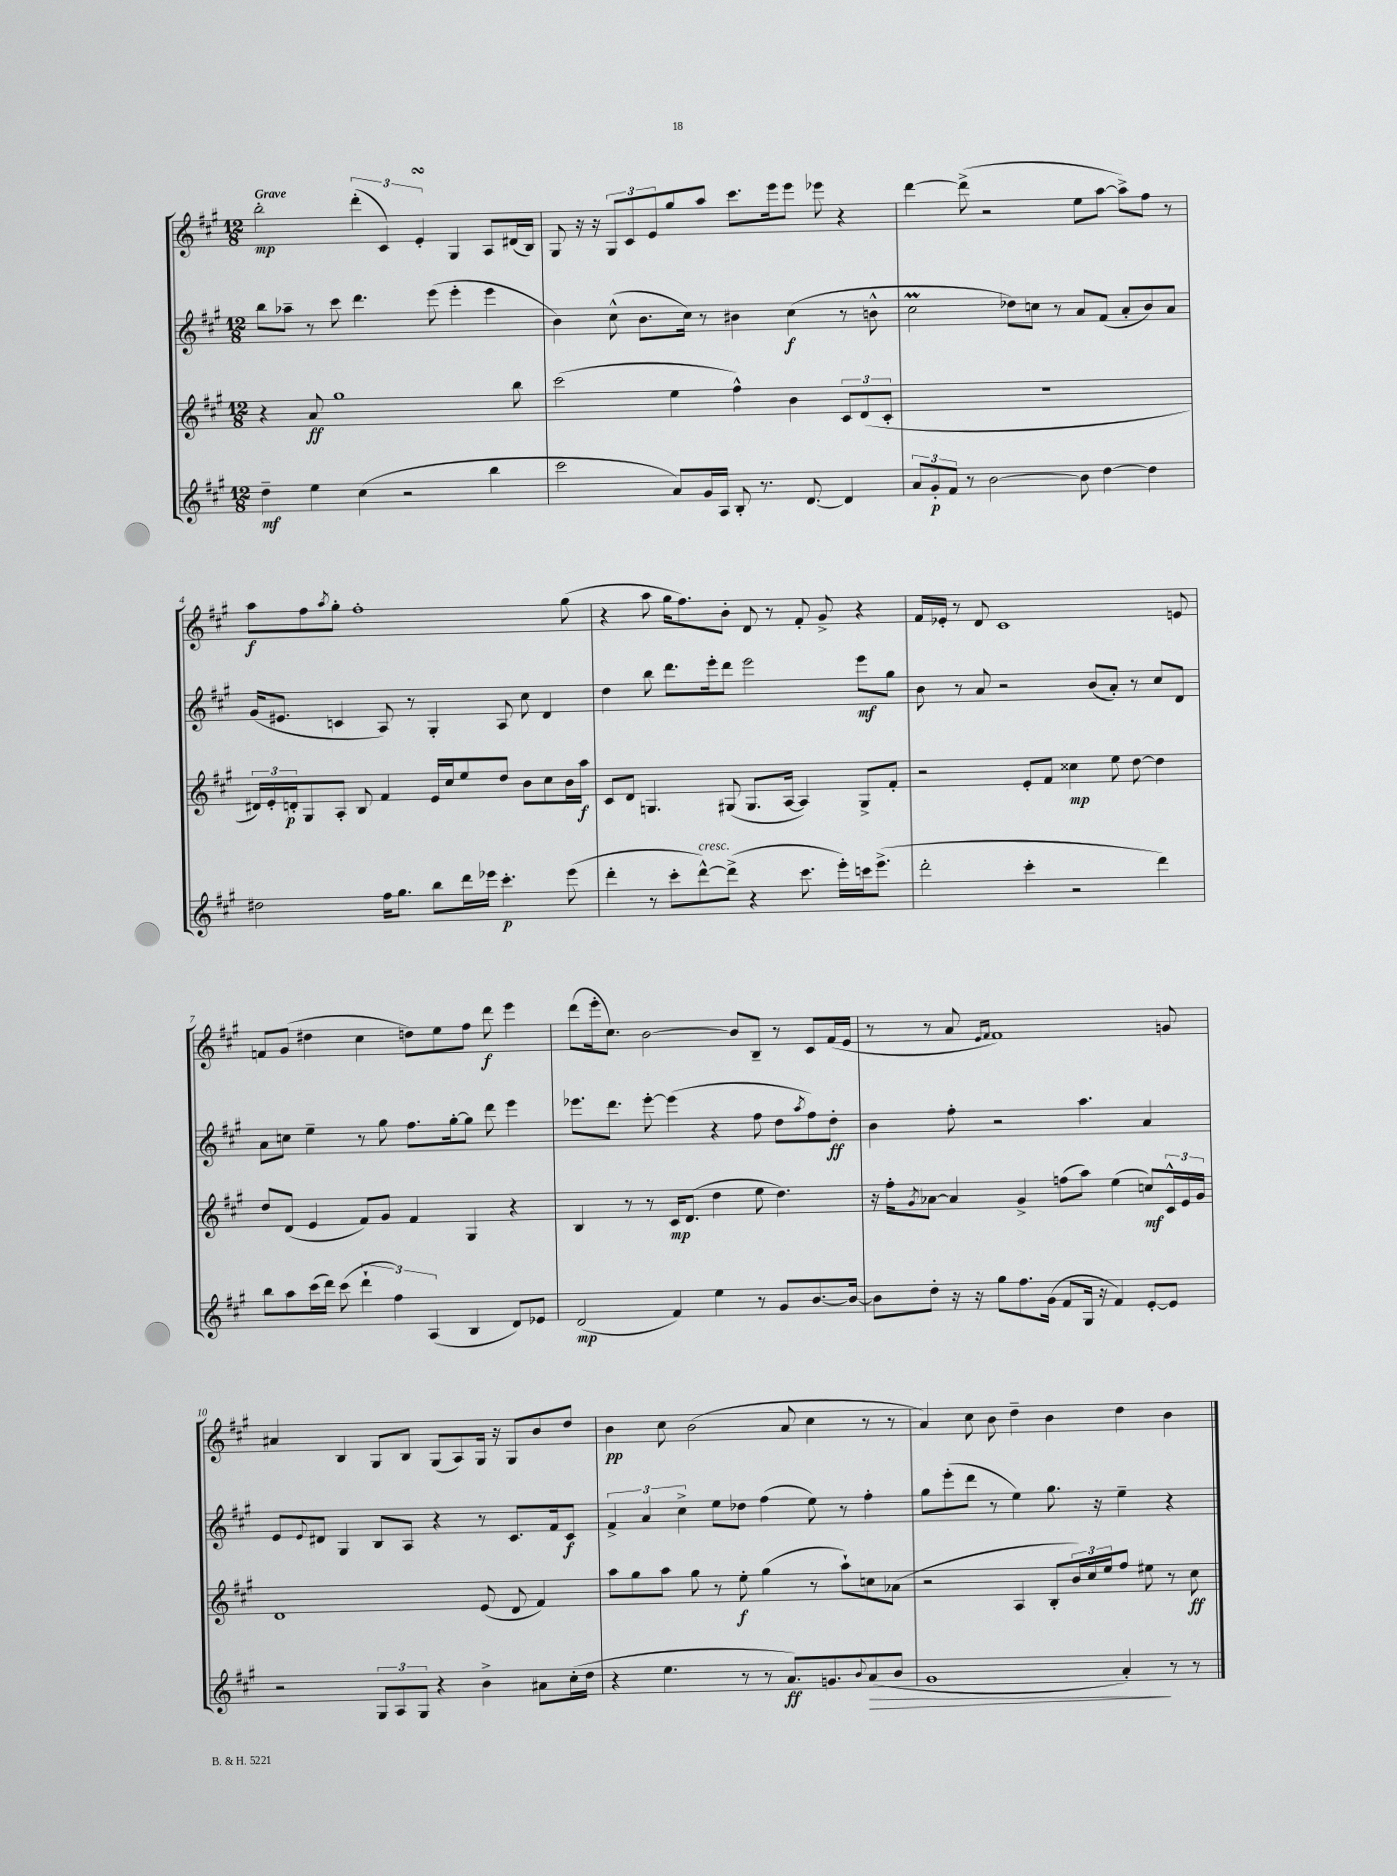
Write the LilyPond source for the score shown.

<<
\new StaffGroup <<
\new Staff = "s0" {
    \clef treble \key a \major \numericTimeSignature \time 12/8 \tempo "Grave"
    b''2-.\mp \tuplet 3/2 { d'''4-.( cis'4) e'4-.\turn } gis4 a8 dis'16( b16) |
    gis8 r16 r16 \tuplet 3/2 { gis8 cis'8 e'8 } gis''8 a''8 cis'''8. e'''16 e'''8 ees'''8 r4 |
    d'''4~ d'''8->( r2 e''8 a''8~ a''8->) fis''8 r8 |
    a''8\f fis''8 \acciaccatura { a''8 } gis''8-. fis''1-. gis''8( |
    r4 a''8 gis''16 fis''8.) b'8-. d'8 r8 fis'8-. gis'8-> r4 |
    fis'16 ees'16-. r8 d'8 cis'1 e'8 |
    f'8 gis'8( dis''4 cis''4 d''8) e''8 fis''8 d'''8\f e'''4 |
    d'''8( e'''16-. cis''8.) b'2~ b'8 b8-- r8 cis'8 fis'16( e'16 |
    r8 r8 a'8 \grace { e'16 fis'16 } fis'1) g'8 |
    ais'4 b4 gis8 b8 gis8( a8) gis16 r16 gis8 b'8 d''8 |
    b'4\pp cis''8 b'2( a'8 cis''4 r8 r8 |
    a'4) cis''8 b'8 d''4-- b'4 d''4 b'4 \bar "|." |
}
\new Staff = "s1" {
    \clef treble \key a \major \numericTimeSignature \time 12/8
    b''8 aes''8-- r8 cis'''8 d'''4. e'''8( e'''4-. e'''4 |
    b'4) cis''8-^( b'8. cis''16) r8 bis'4 cis''4\f( r8 b'8-^ |
    cis''2\prall des''8) c''8 r8 a'8 fis'8( a'8-. b'8) a'8 |
    gis'16( eis'8. c'4 a8) r8 gis4-. a8 cis''8 d'4 |
    d''4 b''8 d'''8. e'''16-. d'''8 e'''2 e'''8\mf gis''8 |
    b'8 r8 a'8 r2 b'8( a'8-.) r8 cis''8 d'8 |
    a'8 c''8 e''4-- r8 gis''8 fis''8. gis''16~-. gis''8 d'''8 e'''4 |
    ees'''8. d'''8. ees'''8~-. ees'''4( r4 fis''8 d''8 \acciaccatura { a''8 } fis''8) d''8-.\ff |
    b'4 fis''8-. r2 a''4. a'4 |
    e'8 \appoggiatura { e'8 } dis'8 gis4 b8 a8 r4 r8 cis'8. fis'16 cis'8\f |
    \tuplet 3/2 { fis'4-> a'4 cis''4-> } e''8 des''8 fis''4( e''8) r8 fis''4-. |
    gis''8 e'''8-.( d'''8 r8 e''4) gis''8. r16 e''4-- r4 \bar "|." |
}
\new Staff = "s2" {
    \clef treble \key a \major \numericTimeSignature \time 12/8
    r4 a'8\ff gis''1 b''8 |
    cis'''2( e''4 fis''4-^) b'4 \tuplet 3/2 { cis'8 d'8( cis'8-. } |
    R1. |
    \tuplet 3/2 { dis'16) e'16-. d'16-.\p } gis8 a8-. b8 fis'4 e'16 cis''16 e''8 d''8 b'8 cis''8 b'16 a''16\f |
    cis'8 d'8 g4. gis8( gis8. a16~ a4) gis8-> fis'8-. |
    r2 e'8-. fis'8 cisis''4\mp e''8 d''8~ d''4 |
    d''8 d'8( e'4 fis'8) gis'8 fis'4 gis4 r4 |
    b4 r8 r8 cis'16\mp d'8.( d''4 e''8 d''4.) |
    r16 fis''16-. \acciaccatura { gis'8 } aes'8~ aes'4 gis'4-> f''8( a''8) e''4( c''8\mf) \tuplet 3/2 { cis'16-^ e'16 gis'16 } |
    d'1 e'8( d'8 fis'4) |
    a''8 gis''8 a''8 gis''8 r8 e''8-.\f gis''4( r8 a''8-!) c''8 aes'8( |
    r2 a4 b8-. \tuplet 3/2 { b'16) cis''16 e''16 } fis''8 eis''8 r8 cis''8\ff \bar "|." |
}
\new Staff = "s3" {
    \clef treble \key a \major \numericTimeSignature \time 12/8
    d''4--\mf e''4 cis''4( r2 b''4 |
    cis'''2 a'8) gis'16 a16 b8-. r8. d'8.~ d'4 |
    \tuplet 3/2 { a'8 gis'8-.\p fis'8 } r8 b'2~ b'8 d''4~ d''4 |
    dis''2 fis''16 gis''8. b''8 d'''16 ees'''16 cis'''4.-.\p ees'''8( |
    d'''4-. r8 cis'''8-. d'''8~-^^\markup { \italic "cresc." }) d'''8->( r4 cis'''8. e'''16-.) c'''16 e'''8.->( |
    d'''2-. cis'''4-. r2 d'''4) |
    b''8 a''8 cis'''16( d'''16) cis'''8( \tuplet 3/2 { d'''4-! fis''4) a4( } b4 d'8) ees'8 |
    d'2\mp( fis'4) e''4 r8 gis'8 b'8.~ b'16~ |
    b'8 d''8-. r16 r16 gis''8 fis''8. gis'16( fis'8 gis16 r16 fis'4) e'8~-. e'8 |
    r2 \tuplet 3/2 { gis8 a8 gis8 } r4 b'4-> ais'8 cis''16-.( d''16 |
    r4 e''4. r8 r8 a'8.\ff) g'8. \appoggiatura { b'8 } a'8\>( b'8 |
    gis'1 a'4-.\!) r8 r8 \bar "|." |
}
>>
>>
